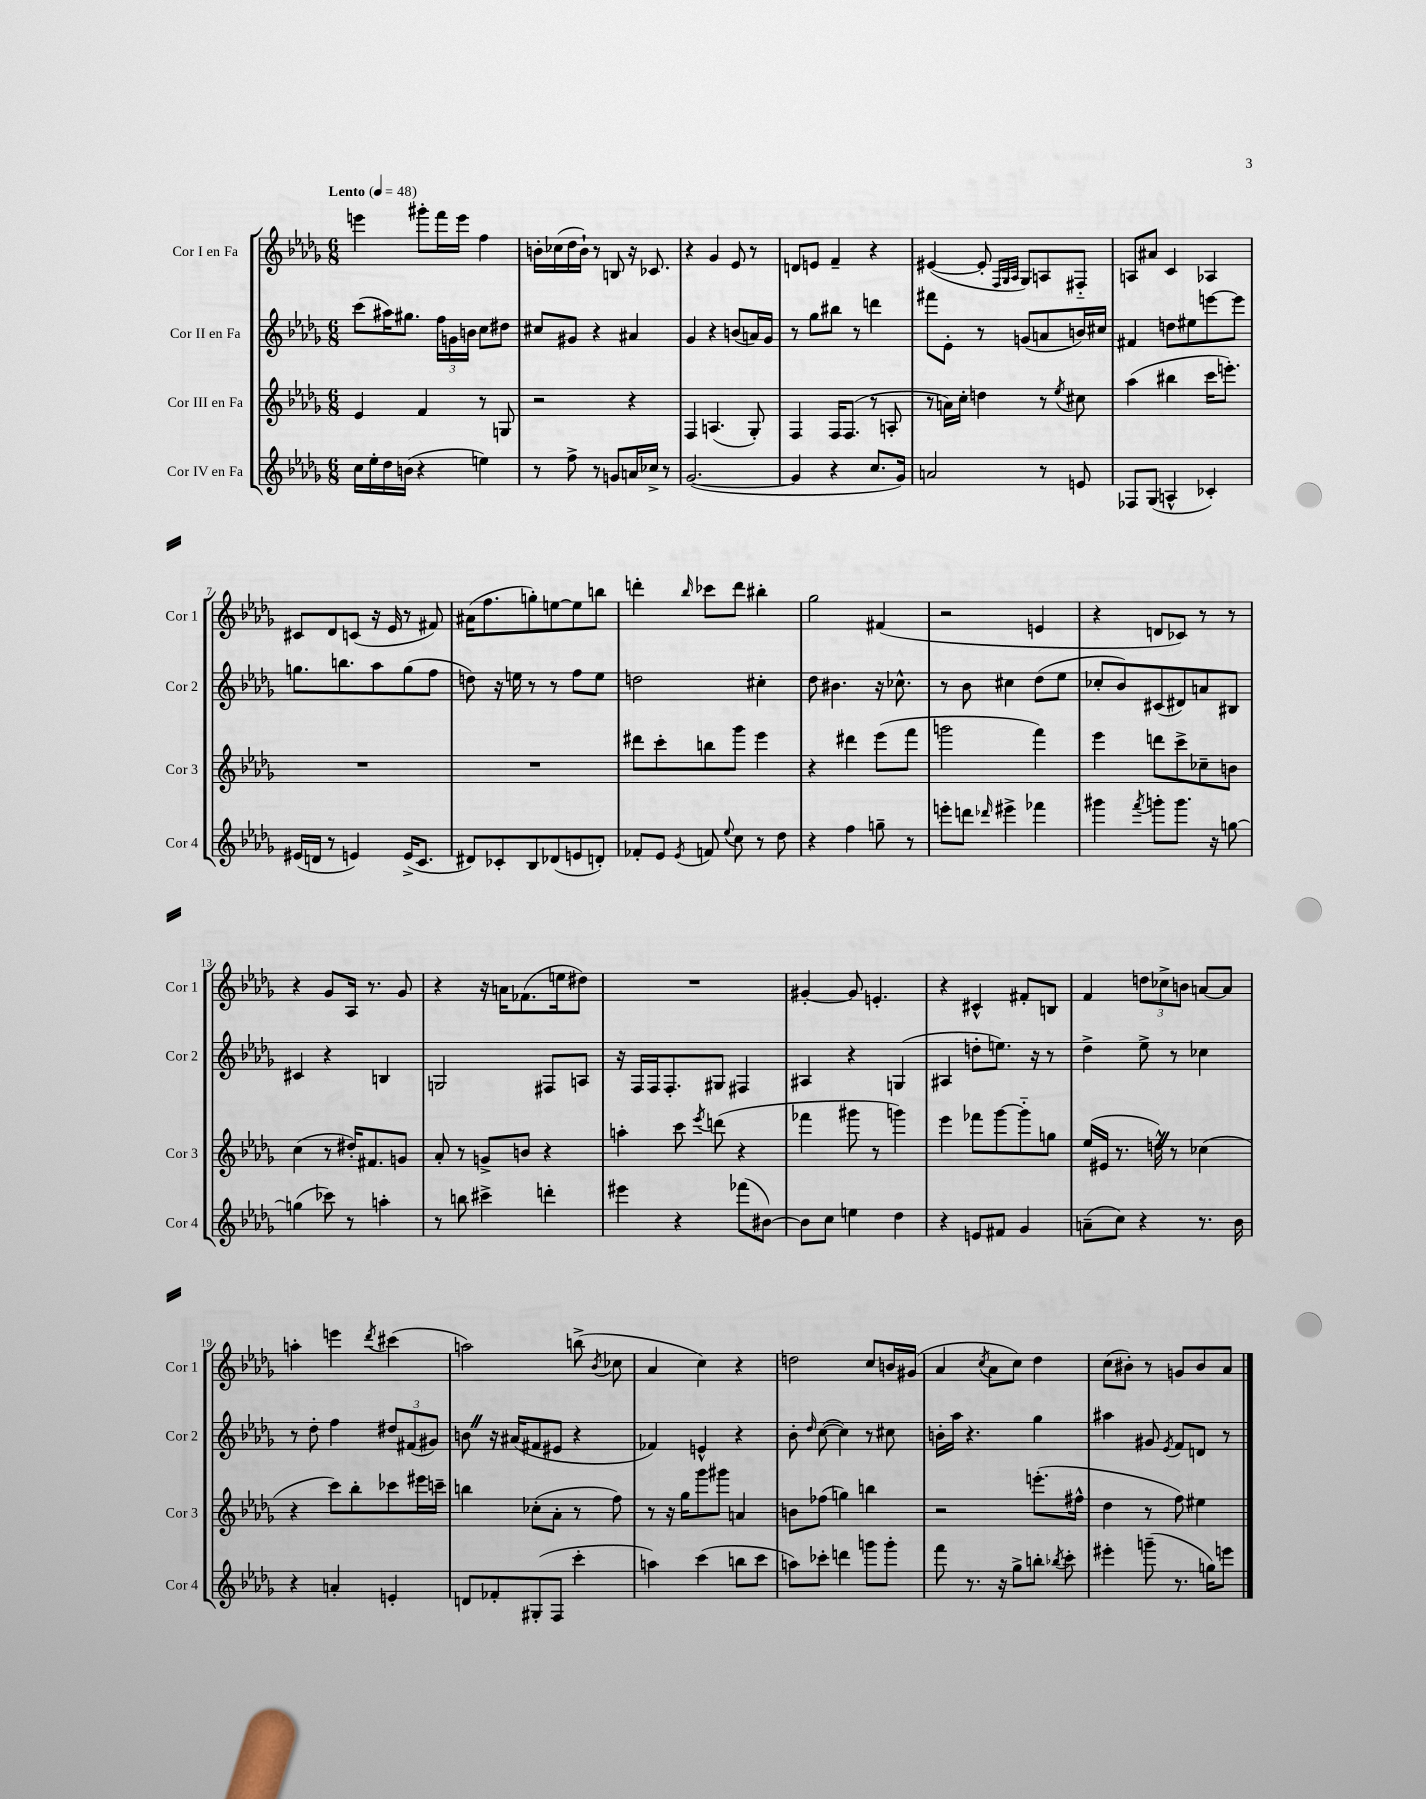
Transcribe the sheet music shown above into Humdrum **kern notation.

**kern	**kern	**kern	**kern
*staff4	*staff3	*staff2	*staff1
*clefG2	*clefG2	*clefG2	*clefG2
*k[b-e-a-d-g-]	*k[b-e-a-d-g-]	*k[b-e-a-d-g-]	*k[b-e-a-d-g-]
*M6/8	*M6/8	*M6/8	*M6/8
*MM48	*MM48	*MM48	*MM48
16cc\LL	4e-/	(8ccc\L	4eee\
16ee-'\	.	.	.
16dd-\	.	16aa#\K)	.
(16b\JJ	.	8.gg#\J	.
4r	4f/	.	8ggg#'\L
.	.	24ff\LL	16fff\L
.	.	24g\	.
.	.	.	16eee\JJ
.	.	24b\JJ	.
4ee\)	8r	8cc\L	4ff\
.	8G/	8dd#\J	.
=	=	=	=
8r	2r	8cc#/L	16b'\LL
.	.	.	(16cc-\
8ff^\	.	8g#/J	16dd-\
.	.	.	16b`\JJ)
8r	.	4r	8r
8g/L	.	.	8B/
16a/L	4r	4a#/	16r
16cc-^/JJ	.	.	8.c-/
8r	.	.	.
=	=	=	=
([2.g-/	4F/	4g-/	4r
.	(4.A/	4r	4g-/
.	.	(8b/L	8e-/
.	8G-'/)	16a/L)	8r
.	.	16g-/JJ	.
=	=	=	=
4g-/]	4F/	8r	8d/L
.	.	8gg-\L	8e/J
4r	16F/LK	8bb#\J	4f~/
.	(8.F/J	.	.
.	.	8r	.
8.cc/L	8r	4ddd\	4r
.	8A'/	.	.
16g-/Jk)	.	.	.
=	=	=	=
2a/	8r	8fff#\L	([4e#/
.	16a\LL)	8e-'\J	.
.	16cc'\JJ	.	.
.	4dd\	8r	8e#'/]
.	.	.	32qqF/LLL
.	.	.	32qqG-/
.	.	.	32qqA-/JJJ
.	.	(8g/L	8G-/L)
8r	8r	8a/	8A/
.	8qee-/	.	.
8e/	8cc#\	16b/L)	8F#'~/J
.	.	16cc#/JJ	.
=	=	=	=
8F-/L	(4aa-\	4f#/	8A/L
(8G-/J	.	.	8a#/J
4A^^/	4bb#\	8dd\L	4c/
.	.	8ee#\	.
4c-'/)	16ccc\LK	[8eee\	4A-/
.	8.eee'\J)	.	.
.	.	8eee\]J	.
=	=	=	=
(16e#/LL	2.r	8.gg\L	8c#/L
16d/JJ	.	.	.
8r	.	.	8d-/
.	.	8.bb\	.
4e/)	.	.	(8c/J
.	.	8aa-\	16r
.	.	.	16e-/
(16e^/LK	.	(8gg\	8r
8.c/J	.	.	.
.	.	8ff\J	8f#/)
=	=	=	=
8d#/L)	2.r	8dd\)	(16a#\LK
.	.	.	8.ff\
8c-'/	.	16r	.
.	.	16ee\	.
8B-/	.	8r	8gg'\)
(8d-/	.	8r	[8ee\
8e/	.	8ff\L	8ee\]
8d'/J)	.	8ee\J	8bb\J
=	=	=	=
8f-'/L	8ddd#\L	2dd\	4ddd'\
8e-/J	8ccc'\	.	.
8qe-/	.	.	16qqbb-/
8f/	8bb\	.	8ccc-\L
8qqee-/	.	.	.
8cc\	8ggg-\J	.	8ddd\J
8r	4eee-\	4cc#'\	4bb#'\
8dd-\	.	.	.
=	=	=	=
4r	4r	8dd-\	2gg-\
.	.	4.b#\	.
4ff\	4ddd#\	.	.
8gg~\	(8eee-\L	16r	(4f#/
.	.	8.cc-^^\	.
8r	8fff\J	.	.
=	=	=	=
8eee'\L	2ggg\	8r	2r
8ddd\J	.	8b-\	.
16qqddd-/	.	.	.
4eee#^\	.	4cc#\	.
4fff-\	4fff\)	(8dd-\L	4e/
.	.	8ee-\J	.
=	=	=	=
4ggg#\	4eee-\	8cc-'/L	4r
.	.	8b-/)	.
8qfff/	.	.	.
8ggg'\L	8ddd\L	(8c#/	8d/L
8.ggg\J	8ccc^\	8d#/)	8c-/J)
.	8cc-~\	8a/	8r
16r	.	.	.
[8gg\	8b\J	8B#/J	8r
=	=	=	=
(4gg\]	(4cc\	4c#/	4r
8ccc-\)	8r	4r	8g-/L
8r	16dd#'/LK)	.	16A-/Jk
.	8.f#/	.	8.r
4aa'\	.	4B/	.
.	8g/J	.	8g-/
=	=	=	=
8r	8a-'/	2G/	4r
8bb\	8r	.	.
4ccc#^\	8g^/L	.	16r
.	.	.	16a\LK
.	8b/J	.	(8.f-\
4ddd'\	4r	8F#/L	.
.	.	.	16ee\k
.	.	8A/J	8dd#\J)
=	=	=	=
4eee#\	4aa'\	16r	2.r
.	.	16F/LL	.
.	.	16F/J	.
.	.	8.F'/	.
4r	8ccc\	.	.
.	8qeee-/	.	.
.	(8ddd\	8G#/J	.
(8fff-\L	4r	4F#/	.
[8b#\J)	.	.	.
=	=	=	=
8b#\]L	4fff-\	4A#/	[4g#'/
8cc\J	.	.	.
4ee\	8ggg#\	4r	8g#/]
.	8r	.	4.e'/
4dd-\	4ggg\)	(4G/	.
=	=	=	=
4r	4eee-\	4A#/	4r
8e/L	8fff-\L	8dd'\L	4c#^^/
8f#/J	[8ggg-\	8.ee\J)	.
4g-/	8ggg-'~\]	.	8f#'/L
.	.	16r	.
.	8gg\J	8r	8B/J
=	=	=	=
(8a~\L	(16ee-/LL	4dd-^\	4f/
.	16e#/JJ	.	.
8cc\J)	8.r	.	.
4r	.	8ee-^\	12dd\L
.	16dd^^\)	.	.
.	.	.	12cc-^\
.	8r	8r	.
.	.	.	12b\J
8.r	(4cc-\	4cc-\	[8a/L
.	.	.	8a/]J
16b-\	.	.	.
=	=	=	=
4r	4r	8r	4aa'\
.	.	8dd-'\	.
4a'/	8ccc\L)	4ff\	4eee\
.	8bb-'\	.	.
.	.	.	8qddd-/
4e'/	8ccc-\	12dd#/L	(4ccc#\
.	.	(12f#/	.
.	16eee#\L	.	.
.	.	12g#/J)	.
.	16ccc~\JJ	.	.
=	=	=	=
8d/L	4bb\	8b\	2aa\)
8f-'/	.	16r	.
.	.	(16a#/LK	.
(8G#'/	(8cc-'\L	8f#/	.
8F/J	8a-'\J	8e#/J	.
4ccc'\	8r	4r	(8bb^\
.	.	.	8qb-/
.	8ff\)	.	8cc-\
=	=	=	=
4aa\)	8r	4f-/)	4a-/
.	16r	.	.
.	16gg-\LK	.	.
(4ccc\	8ggg-\	4e^^/	4cc\)
.	8ggg#\J	.	.
8bb\L	4a/	4r	4r
8ccc\J	.	.	.
=	=	=	=
8aa\L)	8b\L	8b-'\	2dd\
.	.	16qqdd-/	.
8ccc-'\J	(8ff-\J	([8cc\	.
4ddd\	4gg\)	4cc\])	.
8ggg\L	4bb\	8r	8cc/L
8ggg'\J	.	8cc#\	16b/L
.	.	.	(16g#/JJ
=	=	=	=
8fff\	2r	16b'\LL	4a-/
.	.	16aa-\JJ	.
8.r	.	4.r	.
.	.	.	8qcc/
.	.	.	8a-\L
16r	.	.	.
8gg-^\L	.	.	8cc\J)
8bb'\J	(8.eee'\L	4gg-\	4dd-\
8qbb-/	.	.	.
8ccc'\	.	.	.
.	16ff#^^\Jk	.	.
=	=	=	=
4eee#'\	4dd-\	4aa#\	(8cc\L
.	.	.	8b#'\J)
(8ggg~\	8r	8g#/	8r
.	.	8qe-/	.
8.r	8ff\)	8f/L	8g/L
.	4ee#\	8d/J	8b#/
16gg\LK)	.	.	.
8eee\J	.	8r	8a-/J
==	==	==	==
*-	*-	*-	*-
